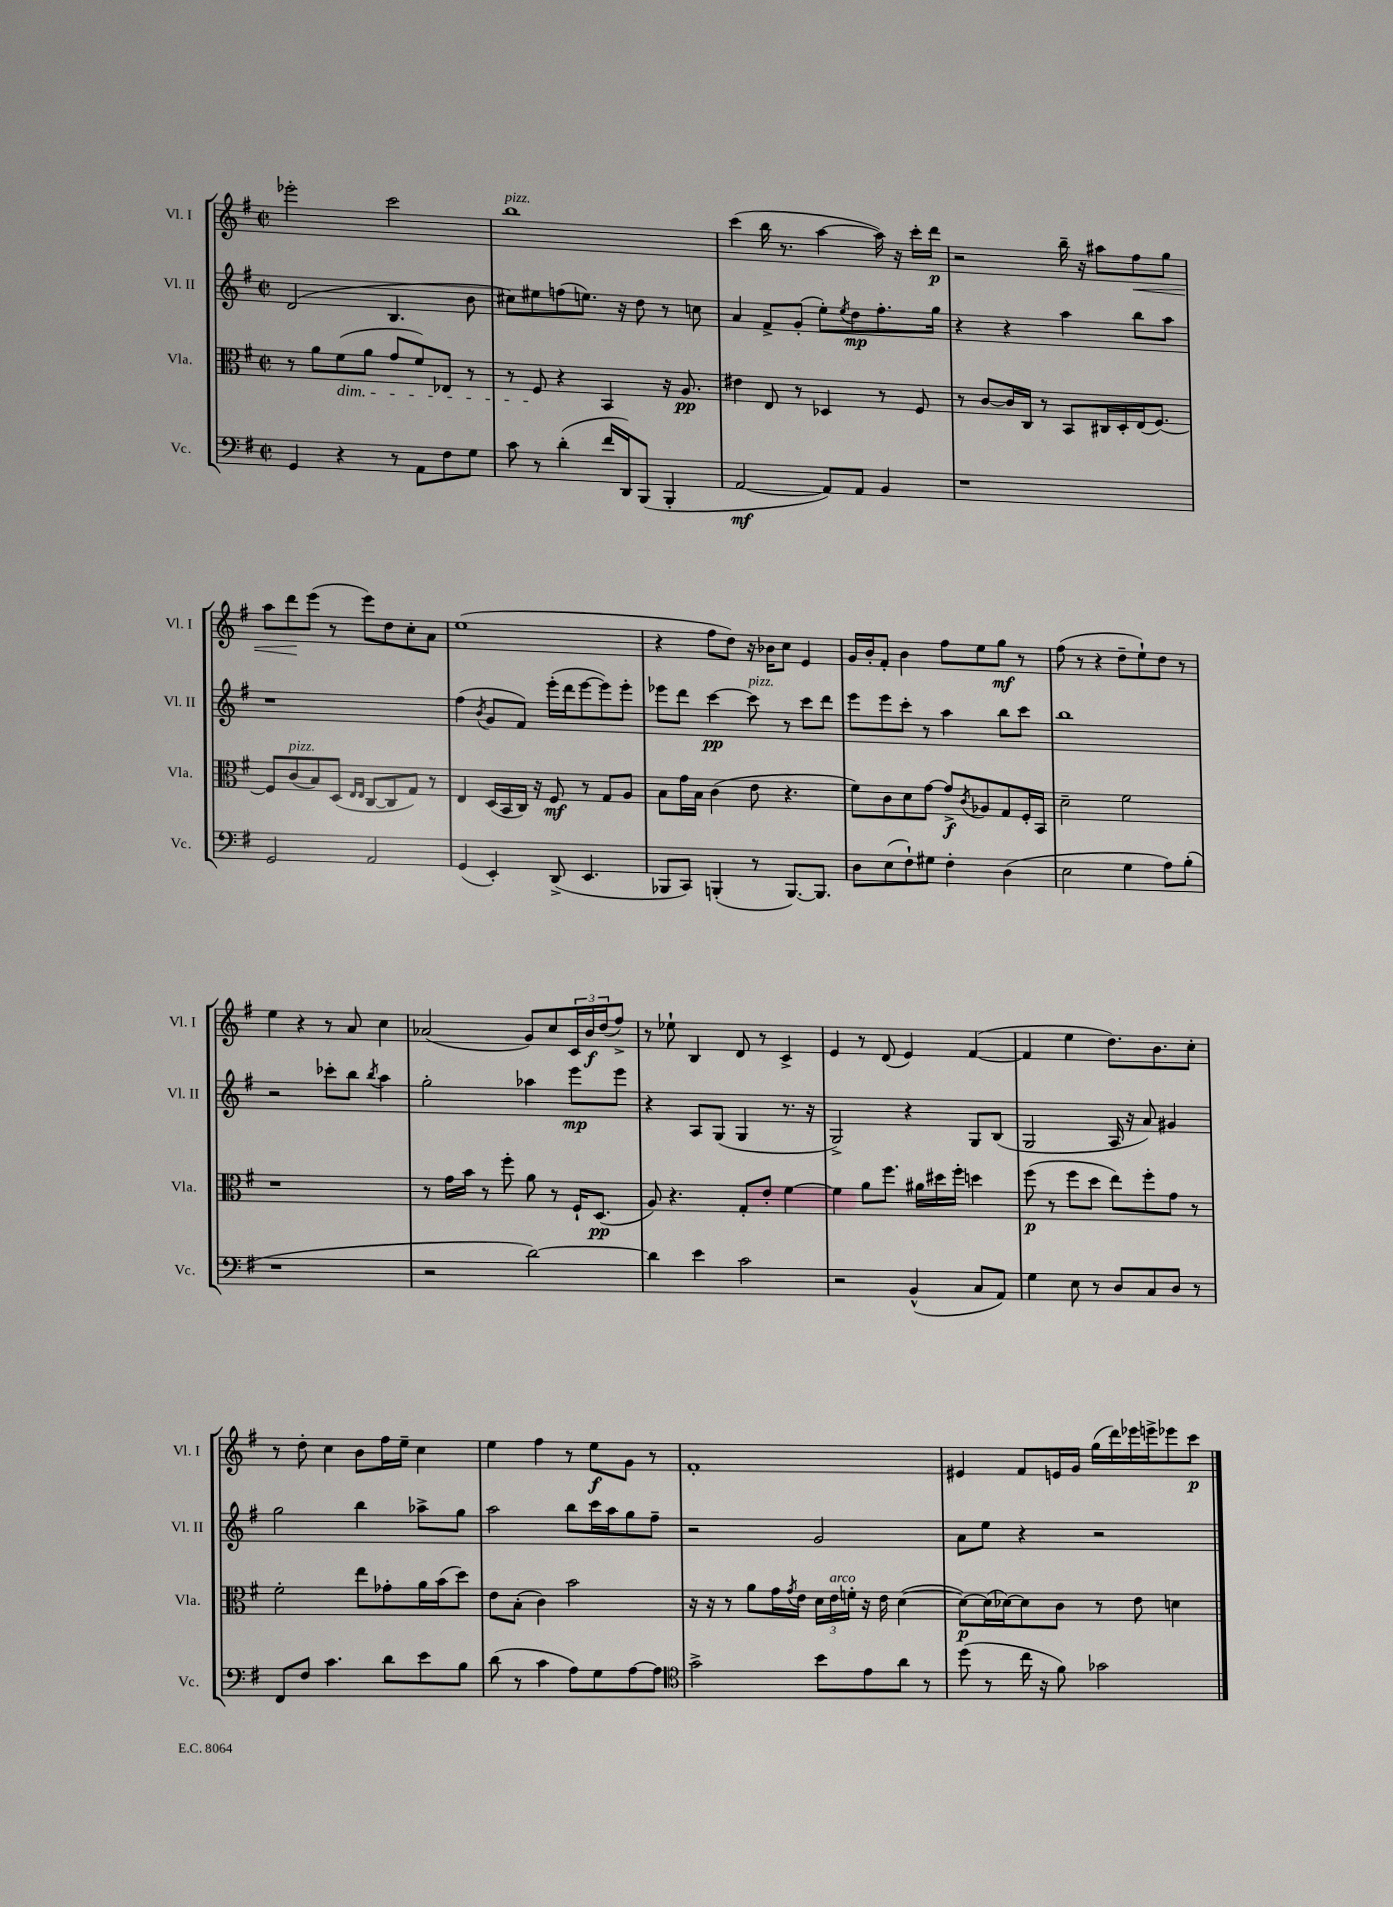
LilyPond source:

<<
\new StaffGroup <<
\new Staff = "s0" \with { instrumentName = "Vl. I" shortInstrumentName = "Vl. I" } {
    \clef treble \key g \major \defaultTimeSignature \time 2/2
    ees'''2-. c'''2 |
    b''1^\markup { \italic "pizz." } |
    c'''4( b''16 r8. a''4~ a''16) r16 c'''16-. d'''16\p |
    r2 b''16-- r16 ais''8 fis''8\< g''8 |
    a''8 d'''8\! e'''8( r8 e'''8) d''8 c''8-. a'8 |
    e''1( |
    r4 fis''8 d''8) r16 bes'16 c''8 e'4 |
    g'16 b'16-. fis'8-. b'4 fis''8 e''8 g''8\mf r8 |
    fis''8( r8 r4 d''8-- e''8-!) d''8 r8 |
    e''4 r4 r8 a'8 c''4 |
    aes'2( g'8) c''8 \tuplet 3/2 { c'16 b'16\f d''16( } fis''8->) |
    r8 ees''8-! b4 d'8 r8 c'4-> |
    e'4 r8 d'8( e'4) fis'4~( |
    fis'4 e''4 d''8.) b'8. c''8-. |
    r8 d''8-. c''4 b'8 fis''16 e''16-- c''4 |
    e''4 fis''4 r8 e''8\f g'8 r8 |
    fis'1-. |
    eis'4 fis'8 e'16 g'16 g''16( d'''16) ees'''16 e'''16-> ees'''8 c'''8\p \bar "|." |
}
\new Staff = "s1" \with { instrumentName = "Vl. II" shortInstrumentName = "Vl. II" } {
    \clef treble \key g \major \defaultTimeSignature \time 2/2
    d'2( b4. b'8 |
    cis''8) eis''8 f''8( e''8.) r16 d''8 r8 c''8 |
    a'4 fis'8-> g'8-.( e''8-.) \acciaccatura { e''8 } d''8\mp fis''8.-. g''16 |
    r4 r4 a''4 b''8 a''8 |
    r1 |
    fis''4( \acciaccatura { b'8 } g'8 fis'8) e'''16-.( d'''16 e'''8~ e'''8) e'''8-. |
    ees'''8 d'''8 c'''4~\pp c'''8^\markup { \italic "pizz." } r8 c'''8 d'''8 |
    e'''8 e'''8 c'''8-. r8 a''4 b''8 c'''8 |
    b''1 |
    r2 ces'''8-. b''8 \acciaccatura { b''8 } a''4 |
    g''2-. aes''4 e'''8\mp e'''8 |
    r4 a8 g8( g4 r8. r16 |
    g2->) r4 g8 b8( |
    g2 a16 r16 a'8) gis'4 |
    g''2 b''4 aes''8-> g''8 |
    a''2 b''8 c'''16 a''16 g''8 fis''8-- |
    r2 g'2 |
    a'8 e''8 r4 r2 \bar "|." |
}
\new Staff = "s2" \with { instrumentName = "Vla." shortInstrumentName = "Vla." } {
    \clef alto \key g \major \defaultTimeSignature \time 2/2
    r8 a'8 fis'8\dim( a'8 g'8 fis'8) ees8 r8 |
    r8 fis8\! r4 b,4 r16 a8.\pp |
    eis'4 e8 r8 des4 r8 fis8 |
    r8 c'8~ c'16 c16 r8 b,8 cis16 d16-. e16( fis8.~) |
    fis8 c'8^\markup { \italic "pizz." }( b8) d8( \grace { e16 e16 } c8~ c8 g8) r8 |
    e4 d16( b,16 c16) r16 fis8\mf r8 g8 a8 |
    b8 g'16 b16 c'4( e'8 r4. |
    fis'8) c'8 d'8 g'8~ g'8->\f \acciaccatura { c'8 } aes8 g8 fis16-. b,16 |
    d'2-- fis'2 |
    r1 |
    r8 g'16 b'16 r8 fis''8-. a'8 r8 fis16-! d8.\pp( |
    a8) r4. g8-. e'8-. fis'4~ |
    fis'4 a'8 fis''8. ais'16 dis''16 fis''16-. d''4 |
    fis''8\p( r8 fis''8 d''8 e''8) fis''8-. g'8 r8 |
    fis'2-. e''8 ges'8-. a'16 b'16( d''8) |
    e'8 b8-.( c'4) b'2 |
    r16 r16 r8 a'8 g'16 \acciaccatura { g'8 } e'16 \tuplet 3/2 { d'16 e'16^\markup { \italic "arco" } f'16-. } r16 e'16 d'4~( |
    d'8~\p) d'16( des'16~) des'8 c'8 r8 e'8 d'4 \bar "|." |
}
\new Staff = "s3" \with { instrumentName = "Vc." shortInstrumentName = "Vc." } {
    \clef bass \key g \major \defaultTimeSignature \time 2/2
    g,4 r4 r8 a,8 fis8 g8 |
    c'8 r8 d'4-.( fis'16 d,16) b,,8( b,,4-. |
    a,2~\mf a,8) a,8 b,4 |
    r1 |
    g,2 a,2 |
    g,4( e,4-.) d,8->( e,4. |
    bes,,8 c,8) b,,4-.( r8 b,,8.~) b,,8. |
    d8 e8( fis8-!) gis8 fis4-. d4( |
    e2 g4 a8) b8-.( |
    r1 |
    r2 d'2~) |
    d'4 e'4 c'2 |
    r2 b,4-^( c8 a,8) |
    g4 e8 r8 d8 c8 d8 r8 |
    fis,8 fis8 c'4. d'8 e'8 b8 |
    d'8( r8 c'4 a8) g8 a8~ a8 |
    \clef tenor g'2-> b'8 e'8 a'8 r8 |
    d''8( r8 c''16 r16 fis'8) ges'2 \bar "|." |
}
>>
>>
\layout { \context { \Score \remove "Bar_number_engraver" } }
